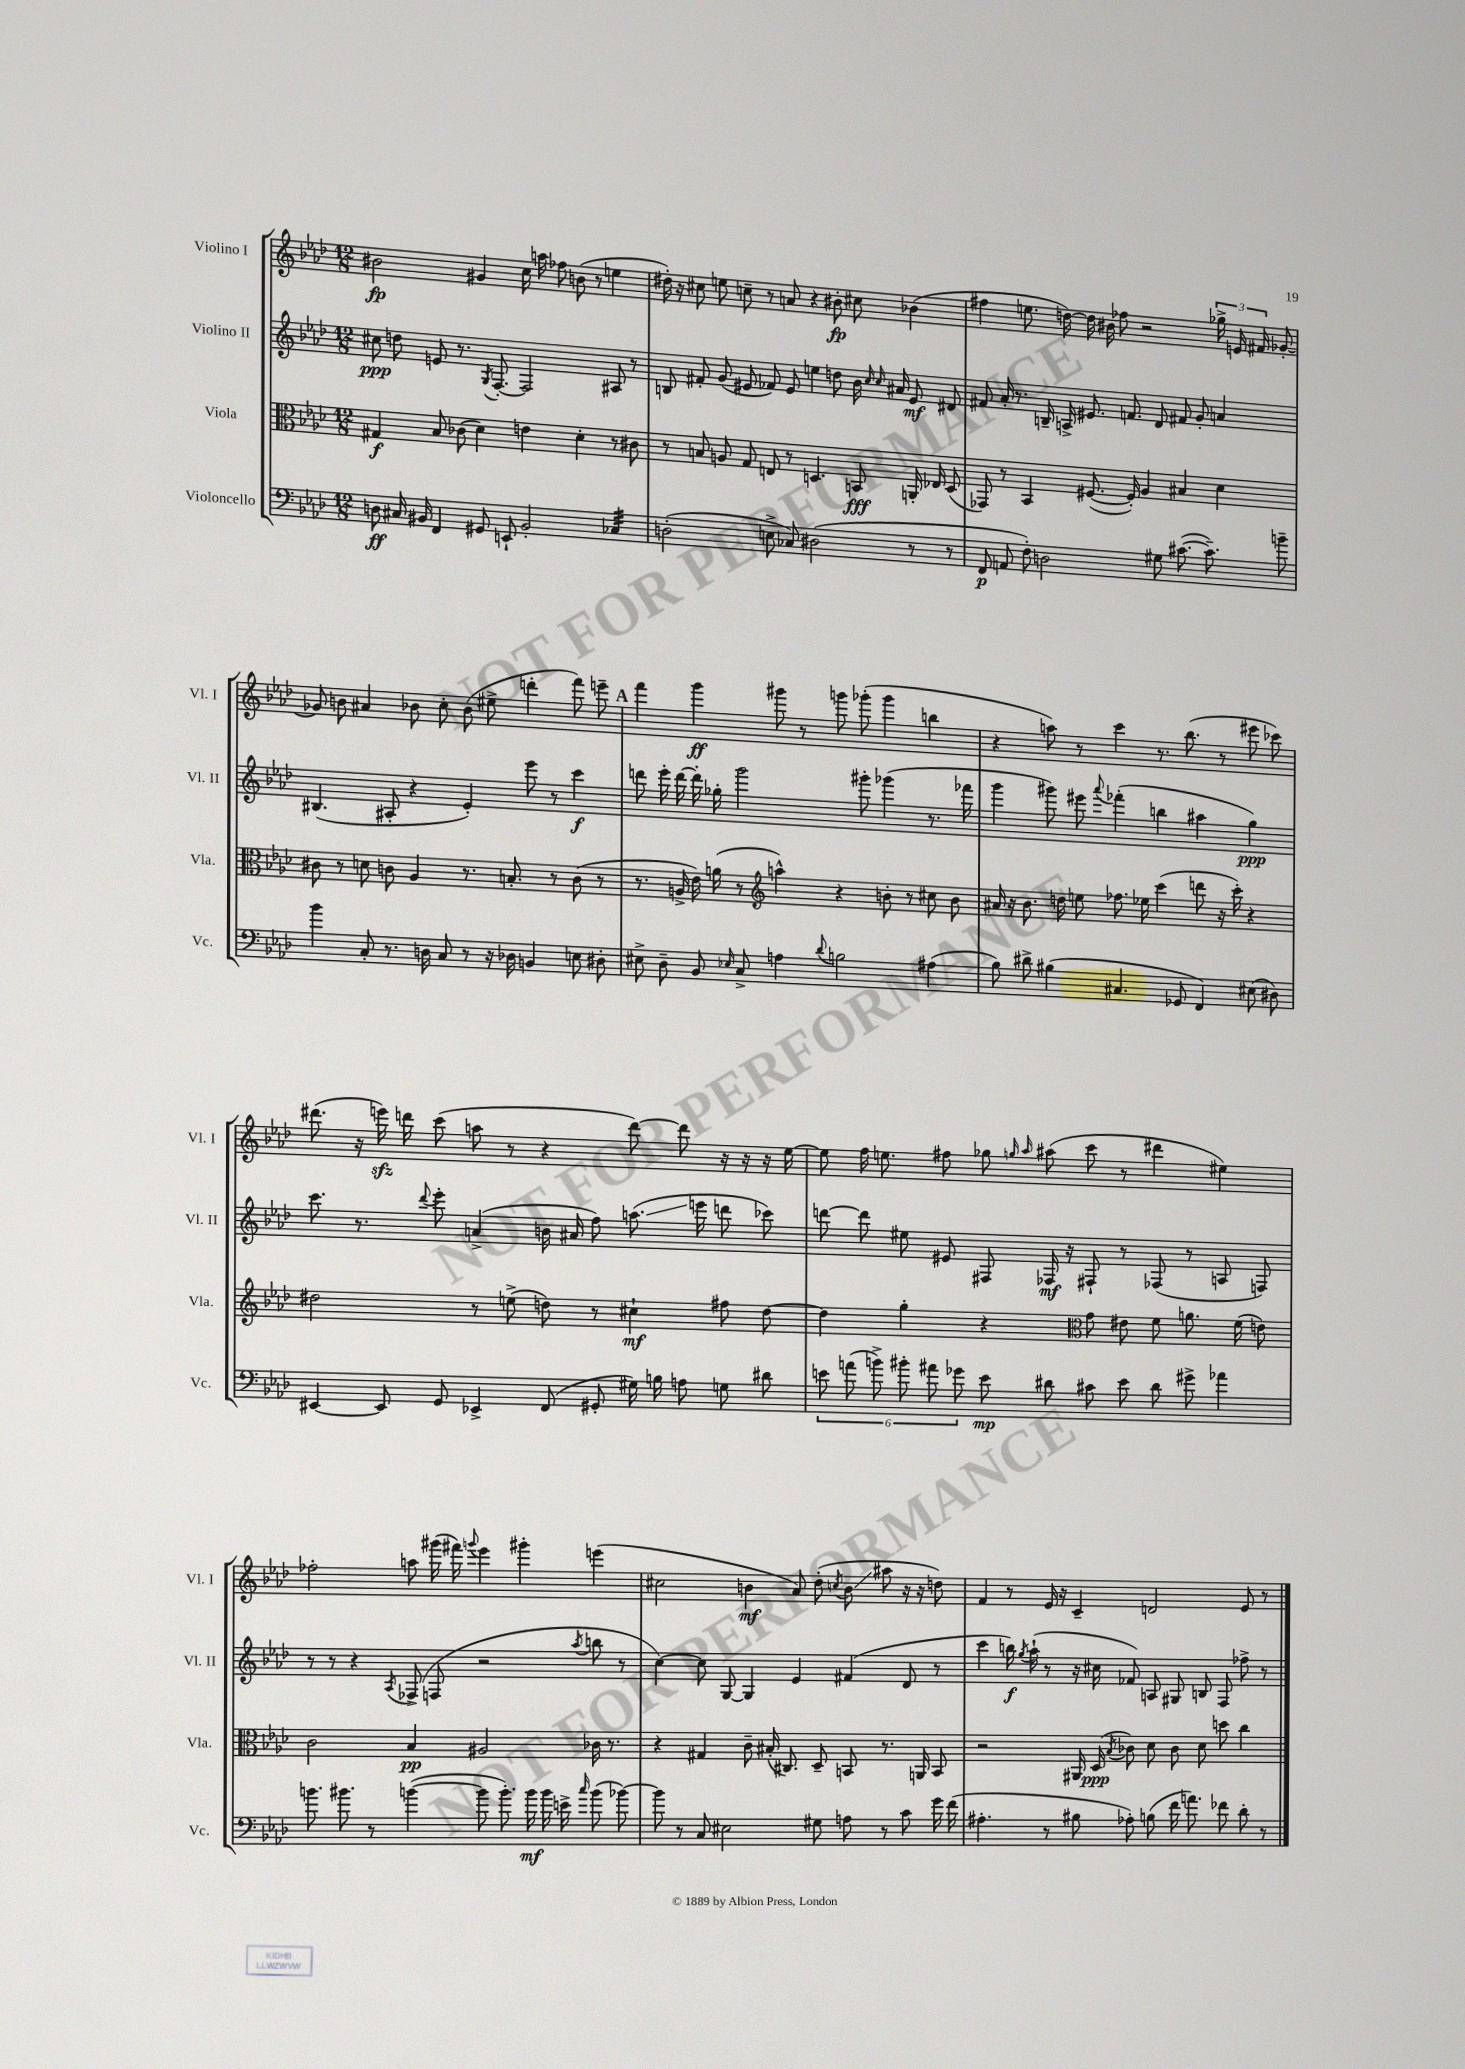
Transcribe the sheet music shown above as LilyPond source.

<<
\new StaffGroup <<
\new Staff = "s0" \with { instrumentName = "Violino I" shortInstrumentName = "Vl. I" } {
    \clef treble \key aes \major \numericTimeSignature \time 12/8
    \autoBeamOff bis'2\fp gis'4 c''16 a''16 fes''8 b'8( r8 e''4 |
    dis''16-.) r16 cis''8 e''8 c''8-- r8 a'8 r4 bis'8-.\fp cis''8 bes'4( |
    fis''4 e''8. d''16~) d''16 bis'16 fes''8 r2 \tuplet 3/2 { ges''16-> e'16 fis'16 } ges'8~-. |
    ges'8 b'8 ais'4 bes'8 c''8-. bes'8( eis''8-> d'''4-. f'''8) e'''8-- |
    \mark \markup { \bold "A" } f'''4 g'''4\ff gis'''8 r8 g'''8 ges'''8-.( ges'''4 b''4 |
    r4 a''8) r8 c'''4 r8. bes''8.( r8 eis'''8 ces'''8) |
    dis'''8.( r16 e'''16\sfz) d'''16 c'''8( a''8 r8 r4 d'''8~) d'''8 r16 r16 r16 ees''16~ |
    ees''8 f''16 e''8. fis''8 ges''8 \grace { g''16 aes''16 } ais''8( c'''8 r8 dis'''4 eis''4) |
    fes''2-. a''8 gis'''16( fis'''16) \appoggiatura { g'''8 } ees'''4 gis'''4-. e'''4( |
    cis''2 b'4\mf aes'8) des''8-.( \acciaccatura { c''8 } b'8\glissando ais''8 r16 r16 d''8) |
    f'4 r8 ees'16 r16 c'4-- d'2 ees'8 r8 \bar "|." |
}
\new Staff = "s1" \with { instrumentName = "Violino II" shortInstrumentName = "Vl. II" } {
    \clef treble \key aes \major \numericTimeSignature \time 12/8
    \autoBeamOff cis''8\ppp d''8 e'8 r8. \acciaccatura { g8 } f8.~-. f2 ais8 r8 |
    b8 fis'8-. g'8( eis'8 fes'8) eis'8 e''4 d''8 bes'16 \grace { c''16 c''16 } ais'16 eis'8\mf dis'8 |
    fis'8 aes'16-. r8. b16-- a16-> eis'8. f'8. des'8 fis'8 g'8-. a'4 |
    bis4.( ais8-. r4 ees'4-.) ees'''8 r8 c'''4\f |
    \mark \markup { \bold "A" } d'''8 ees'''16-. d'''16~ d'''16-. ges''16-. g'''2 gis'''8-. ges'''4( r8. fes'''16 |
    g'''4 gis'''8) eis'''8 \appoggiatura { aes'''8 } fes'''4-.( b''4 ais''4 g''4\ppp) |
    c'''8. r8. \appoggiatura { des'''8 } ees'''8-. a'4->( b'16 ais'16 f''8) a''8.\glissando( e'''16 d'''8 ces'''8) |
    d'''8~ d'''8 eis''8 eis'8 fis8 fes16\mf r16 fis8-! r8 fes8( r8 a8 f8) |
    r8 r8 r4 \acciaccatura { aes8 } fes8->( f8 r2 \acciaccatura { aes''8 } b''8 r8 |
    c''4~) c''8 g8~ g4 ees'4 fis'4( des'8 r8 |
    c'''4 b''16\f) \acciaccatura { g''8 } aes''16-!( r8 r16 cis''16 fes'8) a8 gis8 b8 f8 fes''8-> r8 \bar "|." |
}
\new Staff = "s2" \with { instrumentName = "Viola" shortInstrumentName = "Vla." } {
    \clef alto \key aes \major \numericTimeSignature \time 12/8
    \autoBeamOff gis4\f bes8 ces'8( des'4) e'4 des'4-. r8 cis'8 |
    r8 b8 a8 g8 e8 r8 d4. b,8\fff a,16-. ees16 d8( |
    ges,8) r8 bes,4 fis8.~( fis16-.) aes4 bis4 des'4 |
    cis'8 r8 d'8 c'8 aes4 r8. b8.-. r8 c'8( r8 |
    \mark \markup { \bold "A" } r8. a16-> ees'16) a'16( r8 \clef treble a''4-^) r4 b'8-. r8 cis''8 b'8 |
    ais'16 r16 bes'8. d''16 e''8 fes''8. ees''16 c'''4( d'''8 r16 c'''16-.) r4 |
    dis''2 r8 e''8->( d''8) r8 cis''4-!\mf fis''8 d''8~ |
    d''4 g''4-. r4 \clef alto g'8 eis'8 f'8 a'8. f'16( e'8) |
    c'2 bes4\pp ais2 ces'16 r8. |
    r4 gis4 c'8-- bis16-.( cis8.) des8-- b,8 r8. a,16 b,8 |
    r2 ais,16 des16\ppp( \acciaccatura { bes8 } ces'8) des'8 ces'8 des'8 d''8 c''4 \bar "|." |
}
\new Staff = "s3" \with { instrumentName = "Violoncello" shortInstrumentName = "Vc." } {
    \clef bass \key aes \major \numericTimeSignature \time 12/8
    \autoBeamOff d8\ff cis16 bis,16 f,4 gis,8 e,8-! bis,2-. ces4:32 |
    d2-.( e8-> ces8) dis2( r8 r8 |
    f,8\p a,8 f8-.) d2 gis8 cis'8.~( cis'8.--) b'8-- |
    bes'4 c8-. r8. d16 c8 r8 r16 des16 b,4 e8 dis8-. |
    \mark \markup { \bold "A" } eis8-> des8-- bes,8 \grace { ees16 } c8-> a4 \appoggiatura { des'8 } b2 ais4( |
    bes8) dis'8-> bis4( cis4. ges,8 f,4) eis8( dis8) |
    eis,4~ eis,8 g,8 ees,4-> f,8( gis,8-. gis16) b16 a8 g8 dis'8 |
    \tuplet 6/4 { e'8 a'8( b'8->) bis'8-. ais'8 ges'8 } e'8\mp dis'8 cis'8 e'8 dis'8 gis'8-> aes'4 |
    b'8. bis'8. r8 b'4~( b'8 b'8.-.) b'16\mf b'16 e'16-> \grace { c''16 } b'8( bes'8~) |
    bes'8 r8 c8 eis2 gis8 a8 r8 c'8 g'16 f'16( |
    ais4.-. r8 bis8 aes8-.) b8( f'16 a'8.) fes'8 des'8-. r8 \bar "|." |
}
>>
>>
\layout { \context { \Score \remove "Bar_number_engraver" } }
